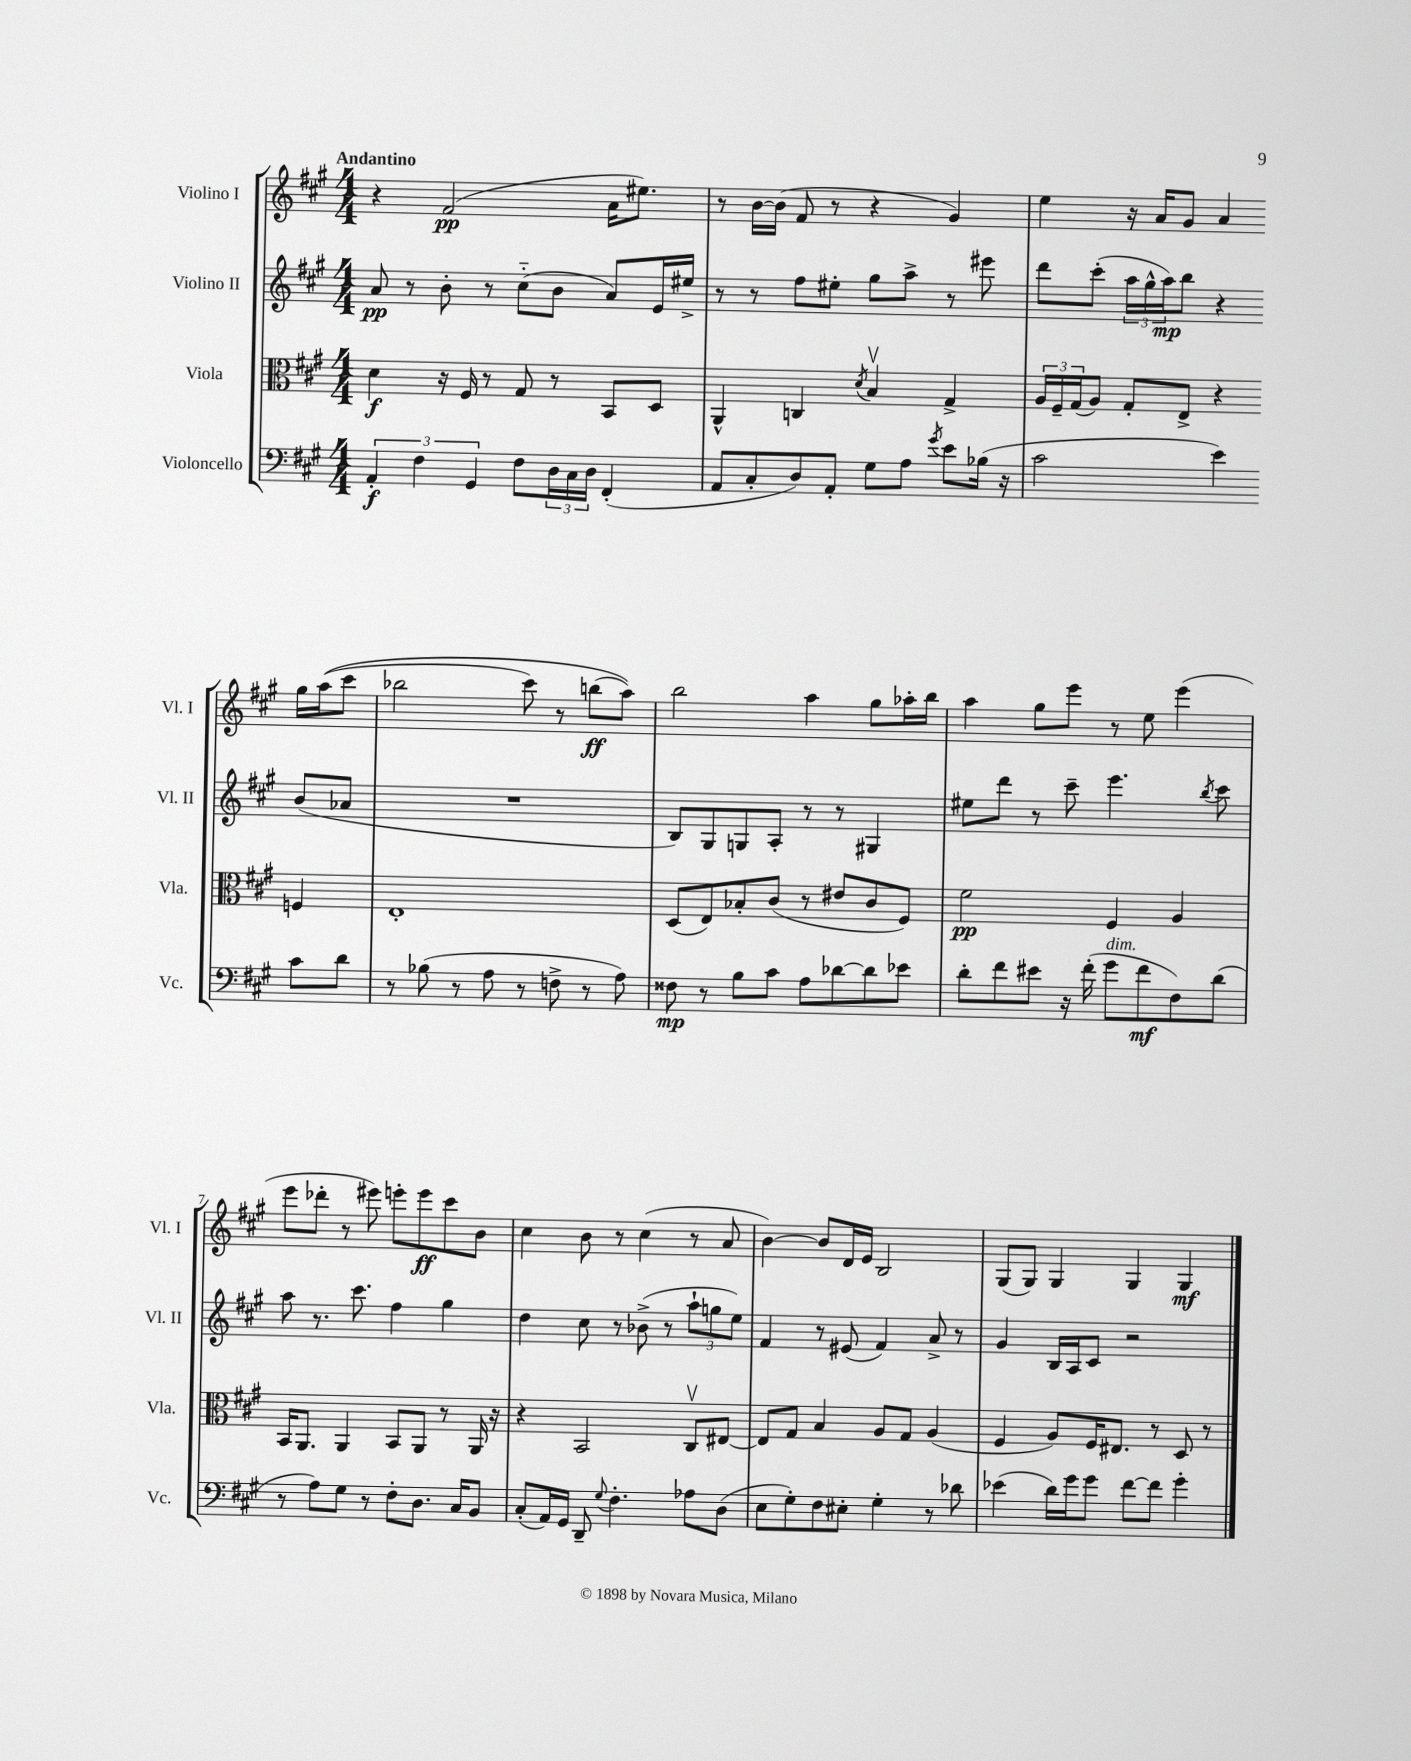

**kern	**kern	**kern	**kern
*staff4	*staff3	*staff2	*staff1
*clefF4	*clefC3	*clefG2	*clefG2
*k[f#c#g#]	*k[f#c#g#]	*k[f#c#g#]	*k[f#c#g#]
*M4/4	*M4/4	*M4/4	*M4/4
6AA'	4d	8a	4r
.	.	8r	.
6F#	.	.	.
.	16r	8b'	(2f#
.	16F#	.	.
6GG#	.	.	.
.	8r	8r	.
8F#	8G#	(8cc#'~	.
24D	8r	8b	.
24C#	.	.	.
24D	.	.	.
(4FF#'	8BB	8a)	16a
.	.	.	8.ee#)
.	8D	16e	.
.	.	16ee#^	.
=	=	=	=
8AA	4AA^^	8r	8r
8C#'	.	8r	[16b
.	.	.	(16b]
8D)	4C	8ff#	8f#
8AA'	.	8ee#'	8r
.	8qd	.	.
8G#	4Bv	8gg#	4r
8A	.	8aa^	.
8qg#	.	.	.
8e	4G#^	8r	4g#)
(16B-	.	8eee#	.
16r	.	.	.
=	=	=	=
2c#	24A	8ddd	4ee
.	24F#~	.	.
.	(24G#	.	.
.	8A)	(8ccc#'	.
.	8G#'	24aa	16r
.	.	24gg#^^	.
.	.	.	16a
.	.	24aa)	.
.	8E^	8bb	8g#
4e)	4r	4r	4a
8c#	4F	(8b	16gg#
.	.	.	&((16aa
8d	.	8a-	8ccc#
=	=	=	=
8r	1E'	1r	2bb-
(8B-	.	.	.
8r	.	.	.
8A	.	.	.
8r	.	.	8ccc#)
8F^	.	.	8r
8r	.	.	(8bb
8A)	.	.	8aa)&)
=	=	=	=
8F##	(8D	8B)	2bb
8r	8E)	8G#	.
8B	8B-'	8G	.
8c#	(8c#	8A'	.
8A	8r	8r	4aa
[8d-	8e#	8r	.
8d-]	8c#	4G#	8gg#
8e-	8F#)	.	16aa-'
.	.	.	16bb
=	=	=	=
8d'	2f#	8ee#	4aa
8f#	.	8ddd	.
8e#	.	8r	8gg#
16r	.	8ccc#~	8eee
(16f#'	.	.	.
8g#	4F#	4.eee	8r
8f#	.	.	8ee
8F#)	4A	.	(4eee
.	.	8qbb	.
(8d	.	8ccc#	.
=	=	=	=
8r	16BB	8aa	8eee
.	8.AA	.	.
8A)	.	8.r	8ddd-'
8G#	4AA	.	8r
.	.	8.ccc#	.
8r	.	.	8eee#)
8F#'	8BB	4ff#	8eee'
8.D	8AA	.	8eee
.	8r	4gg#	8ccc#
16C#	.	.	.
8BB	16AA	.	8b
.	16r	.	.
=	=	=	=
(8C#'	4r	4dd	4cc#
16AA)	.	.	.
16GG#	.	.	.
8DD~	2BB	8cc#	8b
8qqG#	.	.	.
4.F#'	.	8r	8r
.	.	(8b-^	(4cc#
.	.	8r	.
8A-	8C#v	12aa`	8r
.	.	12gg	.
(8D	[8E#	.	8a
.	.	12ee)	.
=	=	=	=
8E	8E#]	4f#	[4b)
8G#')	8G#	.	.
8F#	4B	8r	8b]
8E#'	.	(8e#	16d
.	.	.	16e
4G#'	8A	4f#)	2B
.	8G#	.	.
8r	(4A	8a^	.
8d-	.	8r	.
=	=	=	=
(4e-	4F#	4g#	(8G#
.	.	.	8G#)
16d)	8A)	16B	4G#
16g#	.	16A	.
8g#	16F#	8c#	.
.	8.E#	.	.
[8f#	.	2r	4G#
8f#]	8r	.	.
4g#'	8D	.	4G#
.	8r	.	.
==	==	==	==
*-	*-	*-	*-
